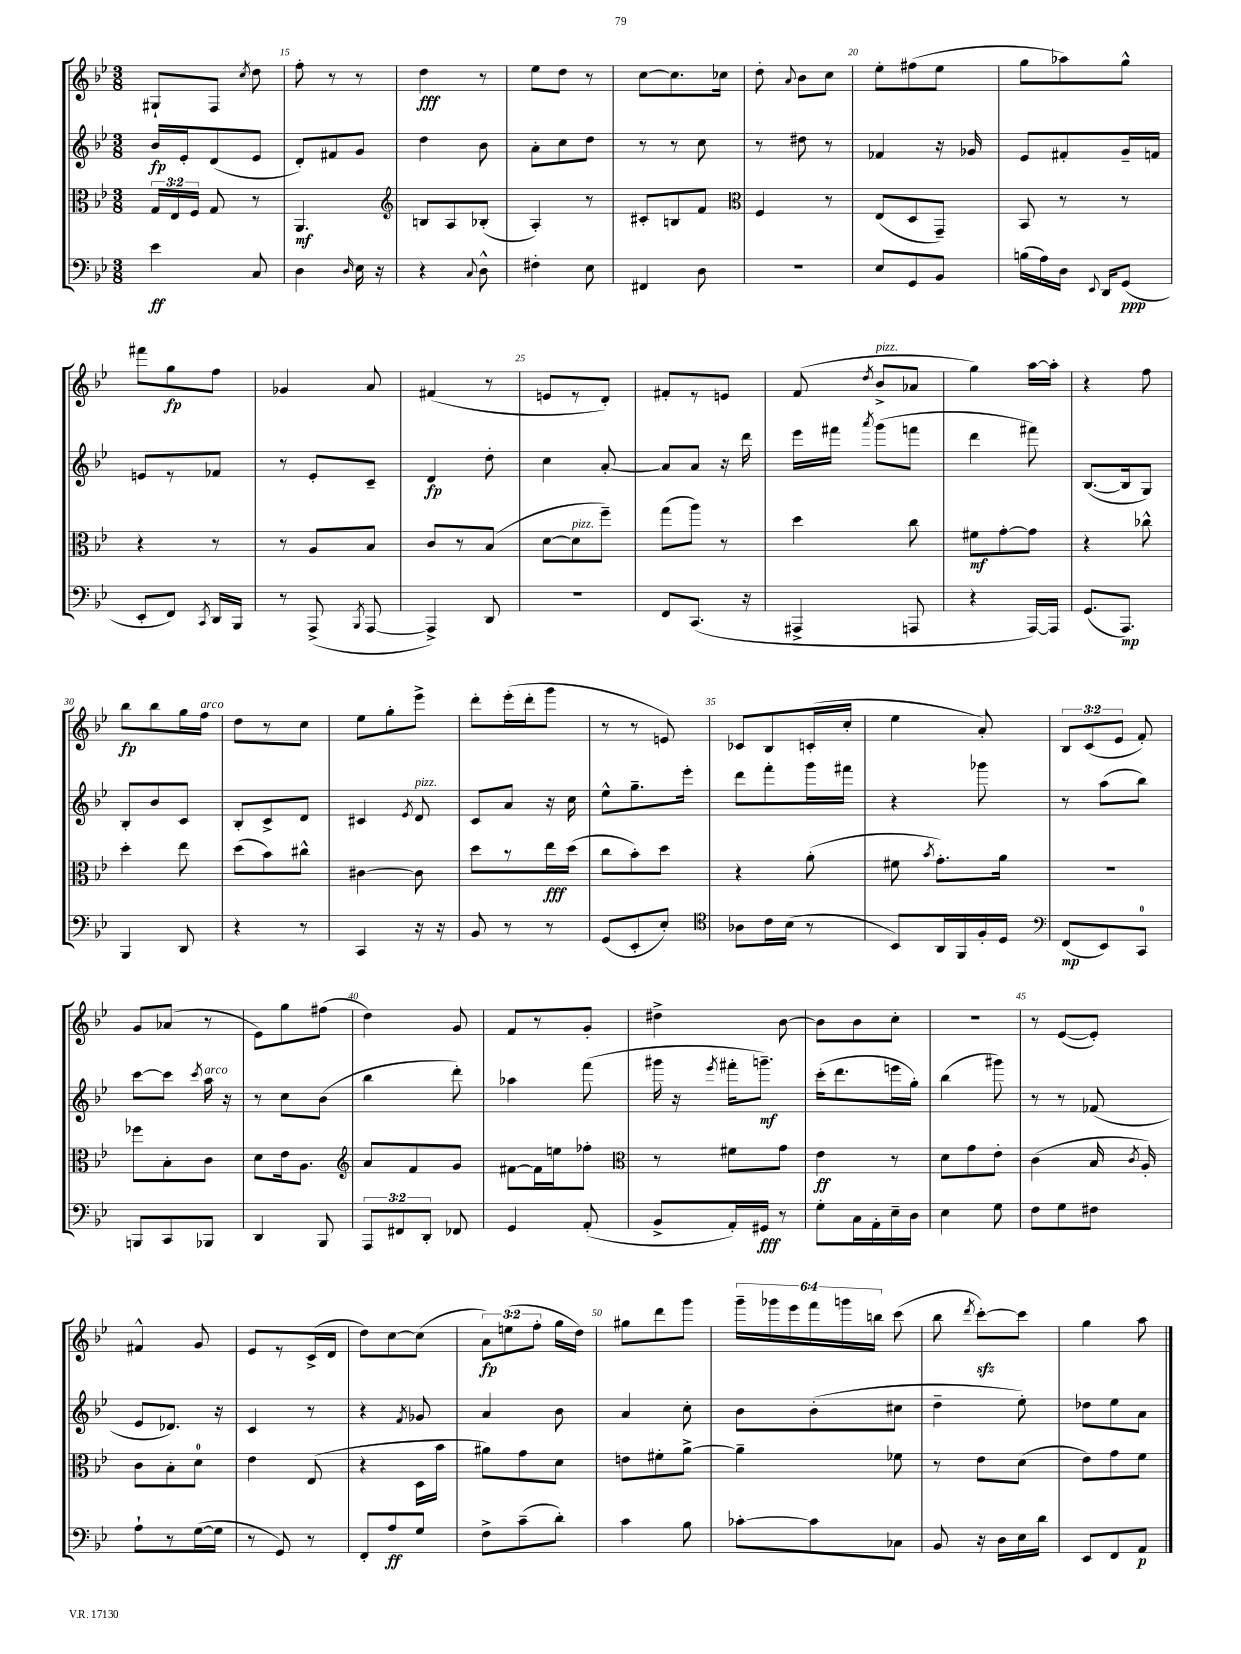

**kern	**kern	**kern	**kern
*staff4	*staff3	*staff2	*staff1
*clefF4	*clefC3	*clefG2	*clefG2
*k[b-e-]	*k[b-e-]	*k[b-e-]	*k[b-e-]
*M3/8	*M3/8	*M3/8	*M3/8
4e-	24G	16b-	8G#`
.	24E-	.	.
.	.	16e-'	.
.	24F	.	.
.	8G	(8d	8F
.	.	.	8qcc
8C	8r	8e-	8dd
=	=	=	=
4D	4.AA	8d')	8ff'
.	.	8f#	8r
16qqD	.	.	.
16E-	.	8g	8r
16r	.	.	.
=	=	=	=
*	*clefG2	*	*
4r	8B	4dd	4dd
.	8A	.	.
8qqC	.	.	.
8D^^	(8B-'	8b-	8r
=	=	=	=
4F#'	4A')	8a'	8ee-
.	.	8cc	8dd
8E-	8r	8dd	8r
=	=	=	=
4FF#	8c#'	8r	[8cc
.	8B	8r	8.cc]
8D	8f	8cc	.
.	.	.	16cc-
=	=	=	=
*	*clefC3	*	*
4.r	4F	8r	8dd'
.	.	.	8qqa
.	.	8dd#	8b-
.	8r	8r	8cc
=	=	=	=
8E-	(8E-	4f-	8ee-'
8GG	8D	.	(8ff#
8BB-	8GG~)	16r	8ee-
.	.	16g-	.
=	=	=	=
(16B	8BB-	8e-	8gg
16A)	.	.	.
16D	8r	8f#'	8aa-)
8qqEE-	.	.	.
16DD	.	.	.
(8GG	8r	16g~	8gg^^
.	.	16f	.
=	=	=	=
8EE-'	4r	8e	8fff#
8FF)	.	8r	8gg
8qCC	.	.	.
16DD	8r	8f-	8ff
16BBB-	.	.	.
=	=	=	=
8r	8r	8r	4g-
(8AAA^	8A	8e-'	.
8qBBB-	.	.	.
[8AAA	8B-	8c~	8a
=	=	=	=
4AAA^])	8c	4d	(4f#
.	8r	.	.
8DD	(8B-	8dd'	8r
=	=	=	=
4.r	[8d	4cc	8e
.	8d]	.	8r
.	8ff~)	[8a'	8d')
=	=	=	=
8FF	(8gg	8a]	8f#'
(8.CC	8aa)	8a	8r
.	8r	16r	8e
16r	.	16ddd	.
=	=	=	=
4AAA#^	4dd	16eee-	(8f
.	.	16fff#	.
.	.	8qaaa	8qdd
.	.	(8ggg	8b-^
8AAA	8cc	8fff	8a-
=	=	=	=
4r	8f#	4ddd	4gg)
.	[8g'	.	.
[16AAA)	8g]	8fff#)	[16aa
16AAA]	.	.	16aa']
=	=	=	=
(8.GG	4r	([8.B-	4r
8.AAA)	.	16B-]	.
.	8cc-^^	8G)	8ff
=	=	=	=
4BBB-	4dd'	8B-'	8bb-
.	.	8b-	8bb-
8DD	8ee-	8c	16gg
.	.	.	16ff
=	=	=	=
4r	(8dd	8B-'	8dd
.	8b-)	8c^	8r
8r	8cc#^^	8d	8cc
=	=	=	=
4CC	[4c#	4c#	8ee-
.	.	.	8gg'
.	.	8qe-	.
16r	8c#]	8d	8eee-^
16r	.	.	.
=	=	=	=
8BB-	8dd	8c	8ddd'
8r	8r	8a	(16eee-'
.	.	.	16ddd'
8r	16ee-	16r	8ggg
.	(16dd	16cc	.
=	=	=	=
(8GG	8cc	8ee-^^	8r
8EE-'	8b-')	8.gg~	8r
8E-')	8dd	.	8e)
.	.	16eee-'	.
=	=	=	=
*clefC4	*	*	*
8A-	4r	8ddd	8c-
16c	.	8fff'	8B-
(16B-	.	.	.
8r	(8a'	16ggg	(16c'
.	.	16fff#	16cc'
=	=	=	=
8BB-)	8f#	4r	4ee-
.	8qb-	.	.
16AA	8.g')	.	.
16FF	.	.	.
16F'	.	8ggg-	8a')
16D	16a	.	.
=	=	=	=
*clefF4	*	*	*
(8FF	4.r	8r	12B-
.	.	.	(12c
8EE-)	.	(8aa	.
.	.	.	12e-
8CC	.	8bb-)	8f')
=	=	=	=
8BBB	8ff-	[8ccc	8g
8CC	8B-'	8ccc]	(8a-
.	.	8qccc	.
8BBB-	8c	16aa	8r
.	.	16r	.
=	=	=	=
4DD	8d	8r	8e-)
.	16e-	8cc	8gg
.	8.A	.	.
8BBB-	.	(8b-	(8ff#
=	=	=	=
*	*clefG2	*	*
12AAA	8a	4bb-	4dd)
12FF#	.	.	.
.	8f	.	.
12DD'	.	.	.
8FF-	8g	8ddd')	8g
=	=	=	=
4GG	[8f#	4aa-	8f
.	16f#]	.	8r
.	16ee	.	.
(8AA'	8ff-'	(8fff	8g'
=	=	=	=
*	*clefC3	*	*
8BB-^	8r	16ggg#	4dd#^
.	.	16r	.
.	.	8qeee-	.
16AA')	8f#	16fff#'	.
16GG#	.	8.ggg~)	.
8r	8g	.	[8b-
=	=	=	=
8G'	4e-	(16ccc'	8b-]
.	.	8.ddd	.
16C	.	.	8b-
16AA'	.	.	.
16E-~	8r	16eee	8cc'
16D	.	16gg')	.
=	=	=	=
4E-	8d	(4bb-	4.r
.	8g	.	.
8G	8e-'	8ggg#)	.
=	=	=	=
8F	(4c	8r	8r
8G	.	8r	([8e-
8F#	16B-	(8f-	8e-'])
.	8qc	.	.
.	16A')	.	.
=	=	=	=
8A`	8c	8e-	4f#^^
8r	8B-'	8.d-)	.
([16G	8d	.	8g
16G]	.	16r	.
=	=	=	=
8r	4e-	4c	8e-
8GG)	.	.	8r
8r	(8E-	8r	(16c^
.	.	.	16d
=	=	=	=
8FF'	4r	4r	8dd)
8A	.	.	[8cc
.	.	8qf	.
8G	16D	8g-	(8cc]
.	16b-	.	.
=	=	=	=
8F^	8a#)	4a	12a)
.	.	.	(12ee
(8c~	8g	.	.
.	.	.	12ff'
8d')	8d	8b-	16gg
.	.	.	16dd)
=	=	=	=
4c	8e	4a	8gg#
.	8f#'	.	8ddd
8B-	[8a^	8cc'	8ggg
=	=	=	=
[8c-'	4a~]	8b-	24ggg~
.	.	.	24ggg-
.	.	.	24eee-
8c-]	.	(8b-'	24fff
.	.	.	24ggg
.	.	.	24bb
8C-	8f-	8cc#	(8ccc
=	=	=	=
8BB-	8r	4dd~	8bb-
.	.	.	8qddd
16r	8e-	.	[8ccc')
16D	.	.	.
16E-	(8d	8ee-')	8ccc]
16d	.	.	.
=	=	=	=
8EE-	8e-)	8dd-	4gg
8FF	8g	8ee-	.
8AA	8f	8a	8aa
==	==	==	==
*-	*-	*-	*-
